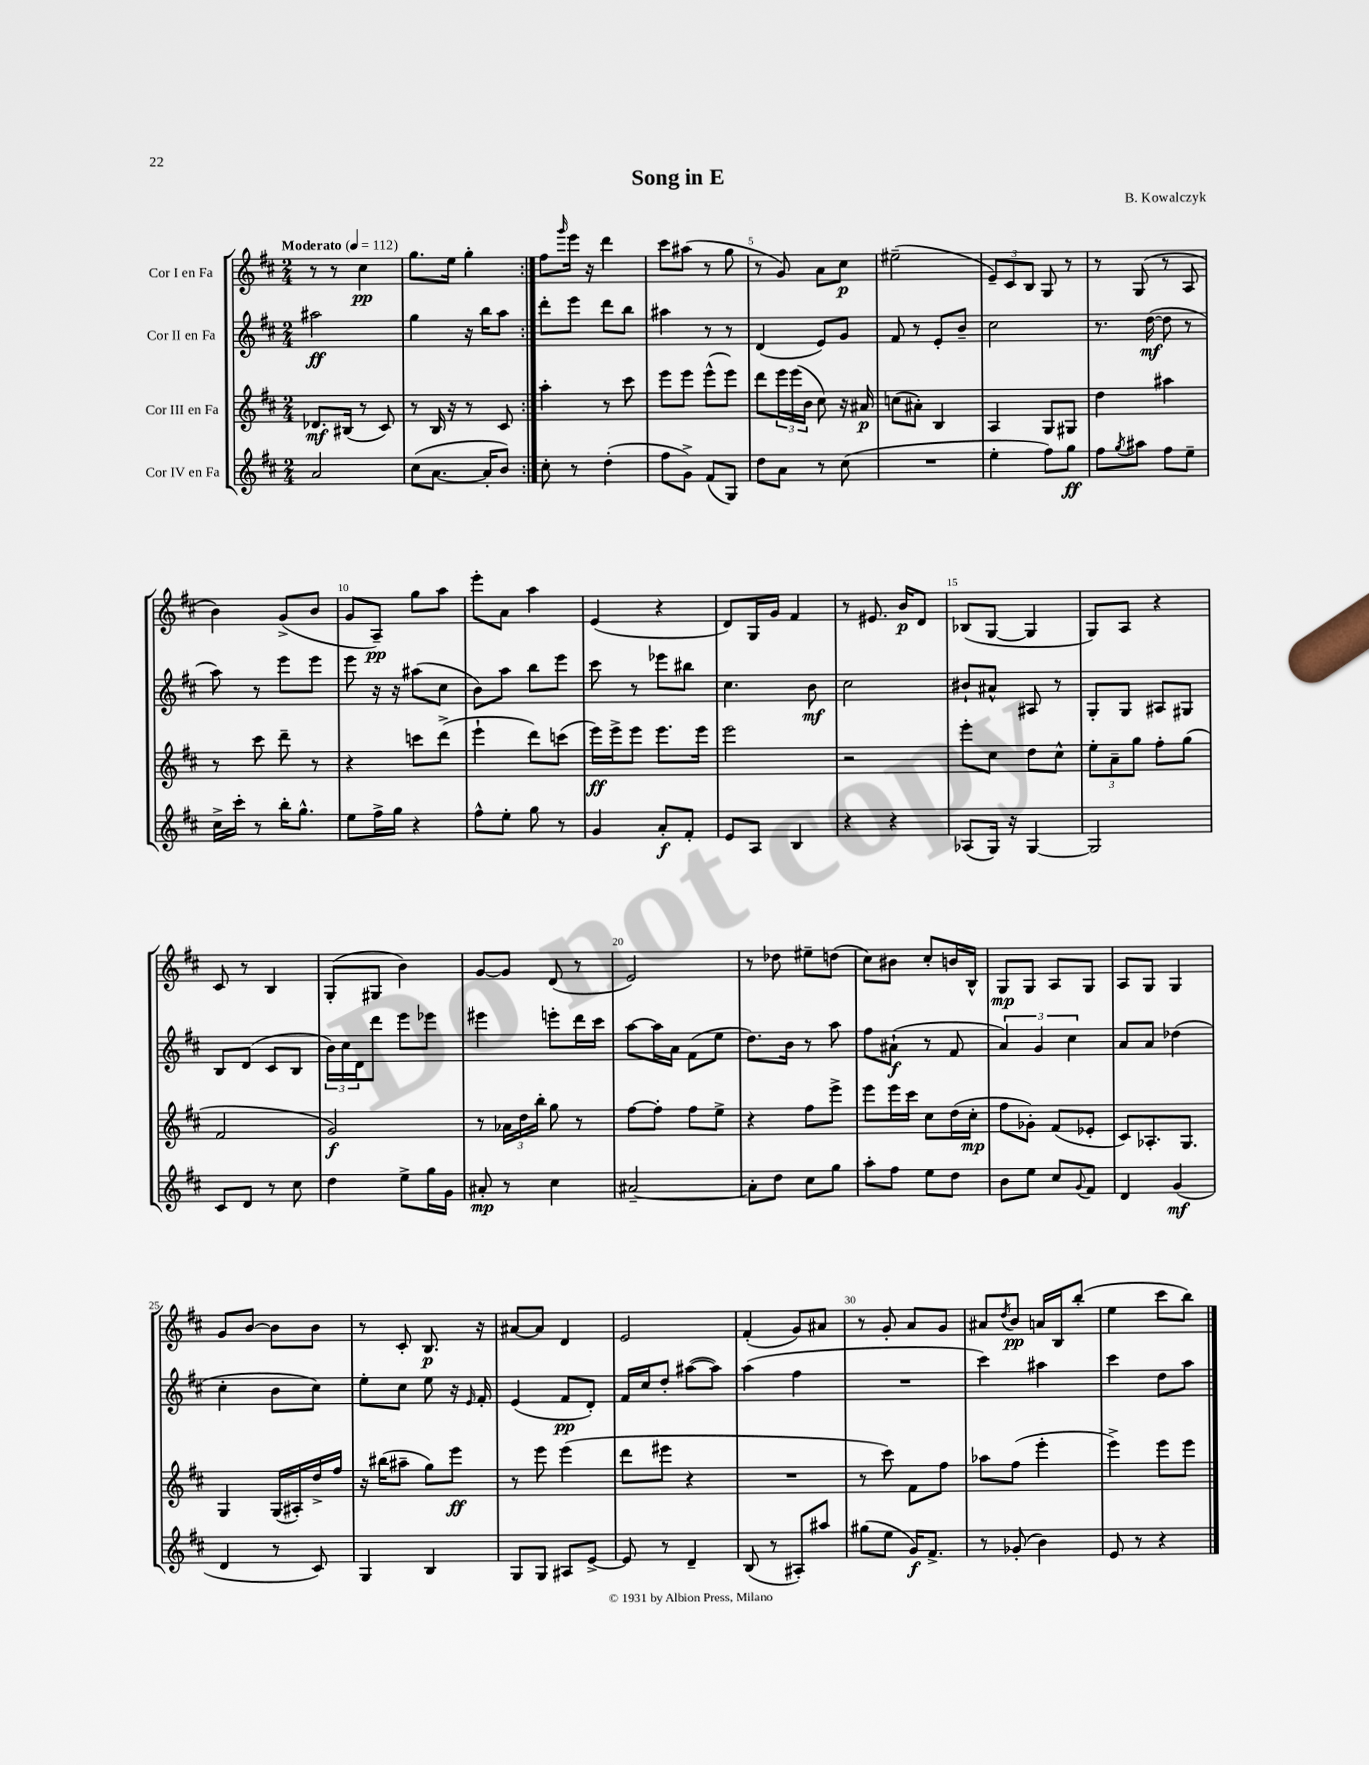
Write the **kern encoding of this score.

**kern	**dynam	**kern	**dynam	**kern	**dynam	**kern	**dynam
*part4	*part4	*part3	*part3	*part2	*part2	*part1	*part1
*staff4	*staff4	*staff3	*staff3	*staff2	*staff2	*staff1	*staff1
*I"Cor IV en Fa	*	*I"Cor III en Fa	*	*I"Cor II en Fa	*	*I"Cor I en Fa	*
*clefG2	*	*clefG2	*	*clefG2	*	*clefG2	*
*k[f#c#]	*	*k[f#c#]	*	*k[f#c#]	*	*k[f#c#]	*
*M2/4	*	*M2/4	*	*M2/4	*	*M2/4	*
*MM112	*	*MM112	*	*MM112	*	*MM112	*
=1	=1	=1	=1	=1	=1	=1	=1
!	!	!	!	!	!	!LO:TX:a:B:t=Moderato	!
2a/	.	8.d-X/L	mf	2aa#X\	ff	8r	.
.	.	.	.	.	.	8r	.
.	.	(16B#X/Jk	.	.	.	.	.
.	.	8r	.	.	.	4cc#\	pp
.	.	8c#/)	.	.	.	.	.
=2	=2	=2	=2	=2	=2	=2	=2
(8cc#\L	.	8r	.	4gg\	.	8.gg\L	.
[8.a\J	.	16B/	.	.	.	.	.
.	.	16r	.	.	.	16ee\Jk	.
.	.	8r	.	16r	.	4gg'\	.
16a'/KL]	.	.	.	16bb\KL	.	.	.
8b/J)	.	8c#/	.	8aa\J	.	.	.
=3:|!	=3:|!	=3:|!	=3:|!	=3:|!	=3:|!	=3:|!	=3:|!
8cc#'\	.	4aa'\	.	8ddd'\L	.	8ff#\L	.
.	.	.	.	.	.	16qqggg/	.
8r	.	.	.	8eee\J	.	16eee\Jk	.
.	.	.	.	.	.	16r	.
(4dd'\	.	8r	.	8ddd\L	.	4ddd\	.
.	.	8ccc#\	.	8bb\J	.	.	.
=4	=4	=4	=4	=4	=4	=4	=4
8ff#\L	.	8eee\L	.	4aa#X\	.	8ccc#\L	.
8g^\J)	.	8eee\J	.	.	.	(8aa#X\J	.
(8f#/L	.	(8eee^^\L	.	8r	.	8r	.
8G/J)	.	8eee\J)	.	8r	.	8gg\	.
=5	=5	=5	=5	=5	=5	=5	=5
8dd\L	.	8ddd\L	.	(4d/	.	8r	.
8a\J	.	24eee\L	.	.	.	8g/)	.
.	.	(24eee\	.	.	.	.	.
.	.	24b\JJ	.	.	.	.	.
8r	.	8cc#\)	.	8e/L)	.	8a\L	.
(8cc#\	.	16r	.	8g/J	.	8cc#\J	p
.	.	16a#X/	p	.	.	.	.
=6	=6	=6	=6	=6	=6	=6	=6
2r	.	(8ccn\L	.	8f#/	.	(2ee#X~\	.
.	.	8a#X'\J)	.	8r	.	.	.
.	.	4B/	.	8e'/L	.	.	.
.	.	.	.	8b~/J	.	.	.
=7	=7	=7	=7	=7	=7	=7	=7
4ee'\	.	4A/	.	2cc#\	.	12e~/L)	.
.	.	.	.	.	.	12c#/	.
.	.	.	.	.	.	12B/J	.
8ff#\L)	.	8G/L	.	.	.	8G/	.
8gg\J	ff	8G#X/J	.	.	.	8r	.
=8	=8	=8	=8	=8	=8	=8	=8
8ff#\L	.	4dd\	.	8.r	.	8r	.
8qgg/	.	.	.	.	.	.	.
8aa#X\J	.	.	.	.	.	(8G/	.
.	.	.	.	([16dd\	mf	.	.
8ff#\L	.	4aa#X\	.	8dd\]	.	8r	.
8ee~\J	.	.	.	8r	.	8A/	.
!!LO:LB:g=z
=9	=9	=9	=9	=9	=9	=9	=9
16cc#^\LL	.	8r	.	8aa\)	.	4b\)	.
16ccc#'\JJ	.	.	.	.	.	.	.
8r	.	8ccc#\	.	8r	.	.	.
16bb'\KL	.	8ddd~\	.	8eee\L	.	(8g^/L	.
8.gg^^\J	.	.	.	.	.	.	.
.	.	8r	.	8eee\J	.	8b/J	.
=10	=10	=10	=10	=10	=10	=10	=10
8ee\L	.	4r	.	8eee\	.	8g/L	.
16ff#^\L	.	.	.	16r	.	8A~/J)	pp
16gg\JJ	.	.	.	16r	.	.	.
4r	.	8cccn\L	.	(8aa#X\L	.	8gg\L	.
.	.	(8ddd^\J	.	8cc#\J	.	8aa\J	.
=11	=11	=11	=11	=11	=11	=11	=11
8ff#^^\L	.	4eee`\	.	8b\L)	.	8eee'\L	.
8ee'\J	.	.	.	8aa\J	.	8a\J	.
8gg\	.	8ddd\L)	.	8bb\L	.	4aa\	.
8r	.	(8cccn\J	.	8eee\J	.	.	.
=12	=12	=12	=12	=12	=12	=12	=12
4g/	.	16eee\LL)	ff	8ccc#\	.	(4e/	.
.	.	16eee^\J	.	.	.	.	.
.	.	8eee\J	.	8r	.	.	.
8a'/L	f	8.eee\L	.	8eee-X\L	.	4r	.
8f#'/J	.	.	.	8bb#X\J	.	.	.
.	.	16eee\Jk	.	.	.	.	.
=13	=13	=13	=13	=13	=13	=13	=13
8e/L	.	2eee\	.	4.cc#\	.	8d/L)	.
8A/J	.	.	.	.	.	16G/L	.
.	.	.	.	.	.	16g/JJ	.
4B/	.	.	.	.	.	4f#/	.
.	.	.	.	8b\	mf	.	.
=14	=14	=14	=14	=14	=14	=14	=14
4r	.	2r	.	2cc#\	.	8r	.
.	.	.	.	.	.	8.e#X/	.
4r	.	.	.	.	.	.	.
.	.	.	.	.	.	16b/KL	p
.	.	.	.	.	.	8d/J	.
=15	=15	=15	=15	=15	=15	=15	=15
(8A-X/L	.	8eee'\L	.	8b#X`/L	.	(8B-X/L	.
16G/Jk)	.	8cc#\J	.	8a#X^^/J	.	[8G/J	.
16r	.	.	.	.	.	.	.
[4G/	.	8dd\L	.	8A#X/	.	4G/]	.
.	.	8cc#^^\J	.	8r	.	.	.
=16	=16	=16	=16	=16	=16	=16	=16
2G/]	.	12ee'\L	.	8G'/L	.	8G/L)	.
.	.	12a~\	.	.	.	.	.
.	.	.	.	8G/J	.	8A/J	.
.	.	12gg\J	.	.	.	.	.
.	.	8ff#'\L	.	8A#X/L	.	4r	.
.	.	(8gg\J	.	8G#X/J	.	.	.
!!LO:LB:g=z
=17	=17	=17	=17	=17	=17	=17	=17
8c#/L	.	2f#/	.	8B/L	.	8c#/	.
8d/J	.	.	.	(8d/J	.	8r	.
8r	.	.	.	8c#/L	.	4B/	.
8cc#\	.	.	.	8B/J	.	.	.
=18	=18	=18	=18	=18	=18	=18	=18
4dd\	.	2g/)	f	24b\LL)	.	(8G'/L	.
.	.	.	.	24cc#\	.	.	.
.	.	.	.	24d\J	.	.	.
.	.	.	.	8ddd\J	.	8G#X/J	.
8ee^\L	.	.	.	8eee\L	.	4b\)	.
16gg\L	.	.	.	8eee-X\J	.	.	.
16g\JJ	.	.	.	.	.	.	.
=19	=19	=19	=19	=19	=19	=19	=19
8a#X'/	mp	8r	.	4eee#X\	.	[8g/L	.
8r	.	24a-X\LL	.	.	.	8g/J]	.
.	.	24dd\	.	.	.	.	.
.	.	24bb'\JJ	.	.	.	.	.
4cc#\	.	8gg\	.	8eeen'\L	.	(8d/	.
.	.	8r	.	16ddd\L	.	8r	.
.	.	.	.	16ccc#\JJ	.	.	.
=20	=20	=20	=20	=20	=20	=20	=20
[2a#X~/	.	[8ff#\L	.	[8aa\L	.	2e/)	.
.	.	8ff#'\J]	.	16aa\L]	.	.	.
.	.	.	.	16a\JJ	.	.	.
.	.	8ff#\L	.	(8f#\L	.	.	.
.	.	8ee^\J	.	8ee\J	.	.	.
=21	=21	=21	=21	=21	=21	=21	=21
8a#'\L]	.	4r	.	8.dd\L)	.	8r	.
8dd\J	.	.	.	.	.	8dd-X\	.
.	.	.	.	16b\Jk	.	.	.
8cc#\L	.	8ff#\L	.	8r	.	8ee#X~\L	.
8gg\J	.	8eee^\J	.	8aa\	.	(8ddn\J	.
=22	=22	=22	=22	=22	=22	=22	=22
8aa'\L	.	8eee\L	.	8ff#\L	.	8cc#\L)	.
8ff#\J	.	16eee\L	.	(8a#X`\J	f	8b#X\J	.
.	.	16ccc#\JJ	.	.	.	.	.
8ee\L	.	8cc#\L	.	8r	.	8cc#'/L	.
8dd\J	.	(16dd\L	.	8f#/	.	16bn/L	.
.	.	16cc#'\JJ	mp	.	.	16B^^/JJ	.
=23	=23	=23	=23	=23	=23	=23	=23
8b\L	.	8ff#\L	.	6a/)	.	8G/L	mp
8ee\J	.	8g-X'\J)	.	.	.	8G/J	.
.	.	.	.	6g/	.	.	.
8cc#/L	.	(8f#/L	.	.	.	8A/L	.
.	.	.	.	6cc#\	.	.	.
8qqg/	.	.	.	.	.	.	.
8f#/J	.	8e-X'/J	.	.	.	8G/J	.
=24	=24	=24	=24	=24	=24	=24	=24
4d/	.	8c#/L)	.	8a/L	.	8A/L	.
.	.	8.A-X'/	.	8a/J	.	8G/J	.
(4g/	mf	.	.	(4dd-X\	.	4G/	.
.	.	8.G/J	.	.	.	.	.
!!LO:LB:g=z
=25	=25	=25	=25	=25	=25	=25	=25
4d/	.	4G/	.	4cc#'\	.	8g/L	.
.	.	.	.	.	.	[8b/J	.
8r	.	(16G/LL	.	8b\L	.	8b\L]	.
.	.	16A#X'/)	.	.	.	.	.
8c#/)	.	16dd^/	.	8cc#\J)	.	8b\J	.
.	.	16ff#/JJ	.	.	.	.	.
=26	=26	=26	=26	=26	=26	=26	=26
4G/	.	16r	.	8ee'\L	.	8r	.
.	.	(16bb#X\KL	.	.	.	.	.
.	.	8aa#X~\J	.	8cc#\J	.	8c#'/	.
4B/	.	8gg\L)	.	8ee\	.	8.B/	p
.	.	8eee\J	ff	16r	.	.	.
.	.	.	.	16qqe/	.	.	.
.	.	.	.	16f#'/	.	16r	.
=27	=27	=27	=27	=27	=27	=27	=27
8G/L	.	8r	.	(4e/	.	[8a#X/L	.
8G/J	.	8eee\	.	.	.	8a#/J]	.
8A#X/L	.	(4eee\	.	8f#/L	pp	4d/	.
[8e^/J	.	.	.	8d'/J)	.	.	.
=28	=28	=28	=28	=28	=28	=28	=28
8e/]	.	8ddd\L	.	16f#/LL	.	2e/	.
.	.	.	.	16cc#/J	.	.	.
8r	.	8eee#X\J	.	8dd'/J	.	.	.
4d~/	.	4r	.	([8aa#X\L	.	.	.
.	.	.	.	8aa#\J])	.	.	.
=29	=29	=29	=29	=29	=29	=29	=29
(8B/	.	2r	.	(4aa\	.	(4f#'/	.
8r	.	.	.	.	.	.	.
8A#X'/L)	.	.	.	4ff#\	.	8g/L)	.
8aa#X/J	.	.	.	.	.	8a#X/J	.
=30	=30	=30	=30	=30	=30	=30	=30
(8gg#X\L	.	8r	.	2r	.	8r	.
8ee\J	.	8ccc#\)	.	.	.	8g'/	.
16g/KL)	f	8f#\L	.	.	.	8a/L	.
8.f#^/J	.	.	.	.	.	.	.
.	.	8ff#\J	.	.	.	8g/J	.
=31	=31	=31	=31	=31	=31	=31	=31
8r	.	8aa-X\L	.	4ccc#\)	.	8a#X/L	.
.	.	.	.	.	.	8qdd/	.
(8g-X'/	.	(8ff#\J	.	.	.	8b/J	pp
4b\)	.	4eee'\	.	4aa#X\	.	16an/LL	.
.	.	.	.	.	.	16B/J	.
.	.	.	.	.	.	(8bb'/J	.
=32	=32	=32	=32	=32	=32	=32	=32
8e/	.	4eee^\)	.	4ccc#\	.	4ee\	.
8r	.	.	.	.	.	.	.
4r	.	8eee\L	.	8dd\L	.	8ccc#\L	.
.	.	8eee\J	.	8aa\J	.	8bb\J)	.
==	==	==	==	==	==	==	==
*-	*-	*-	*-	*-	*-	*-	*-
